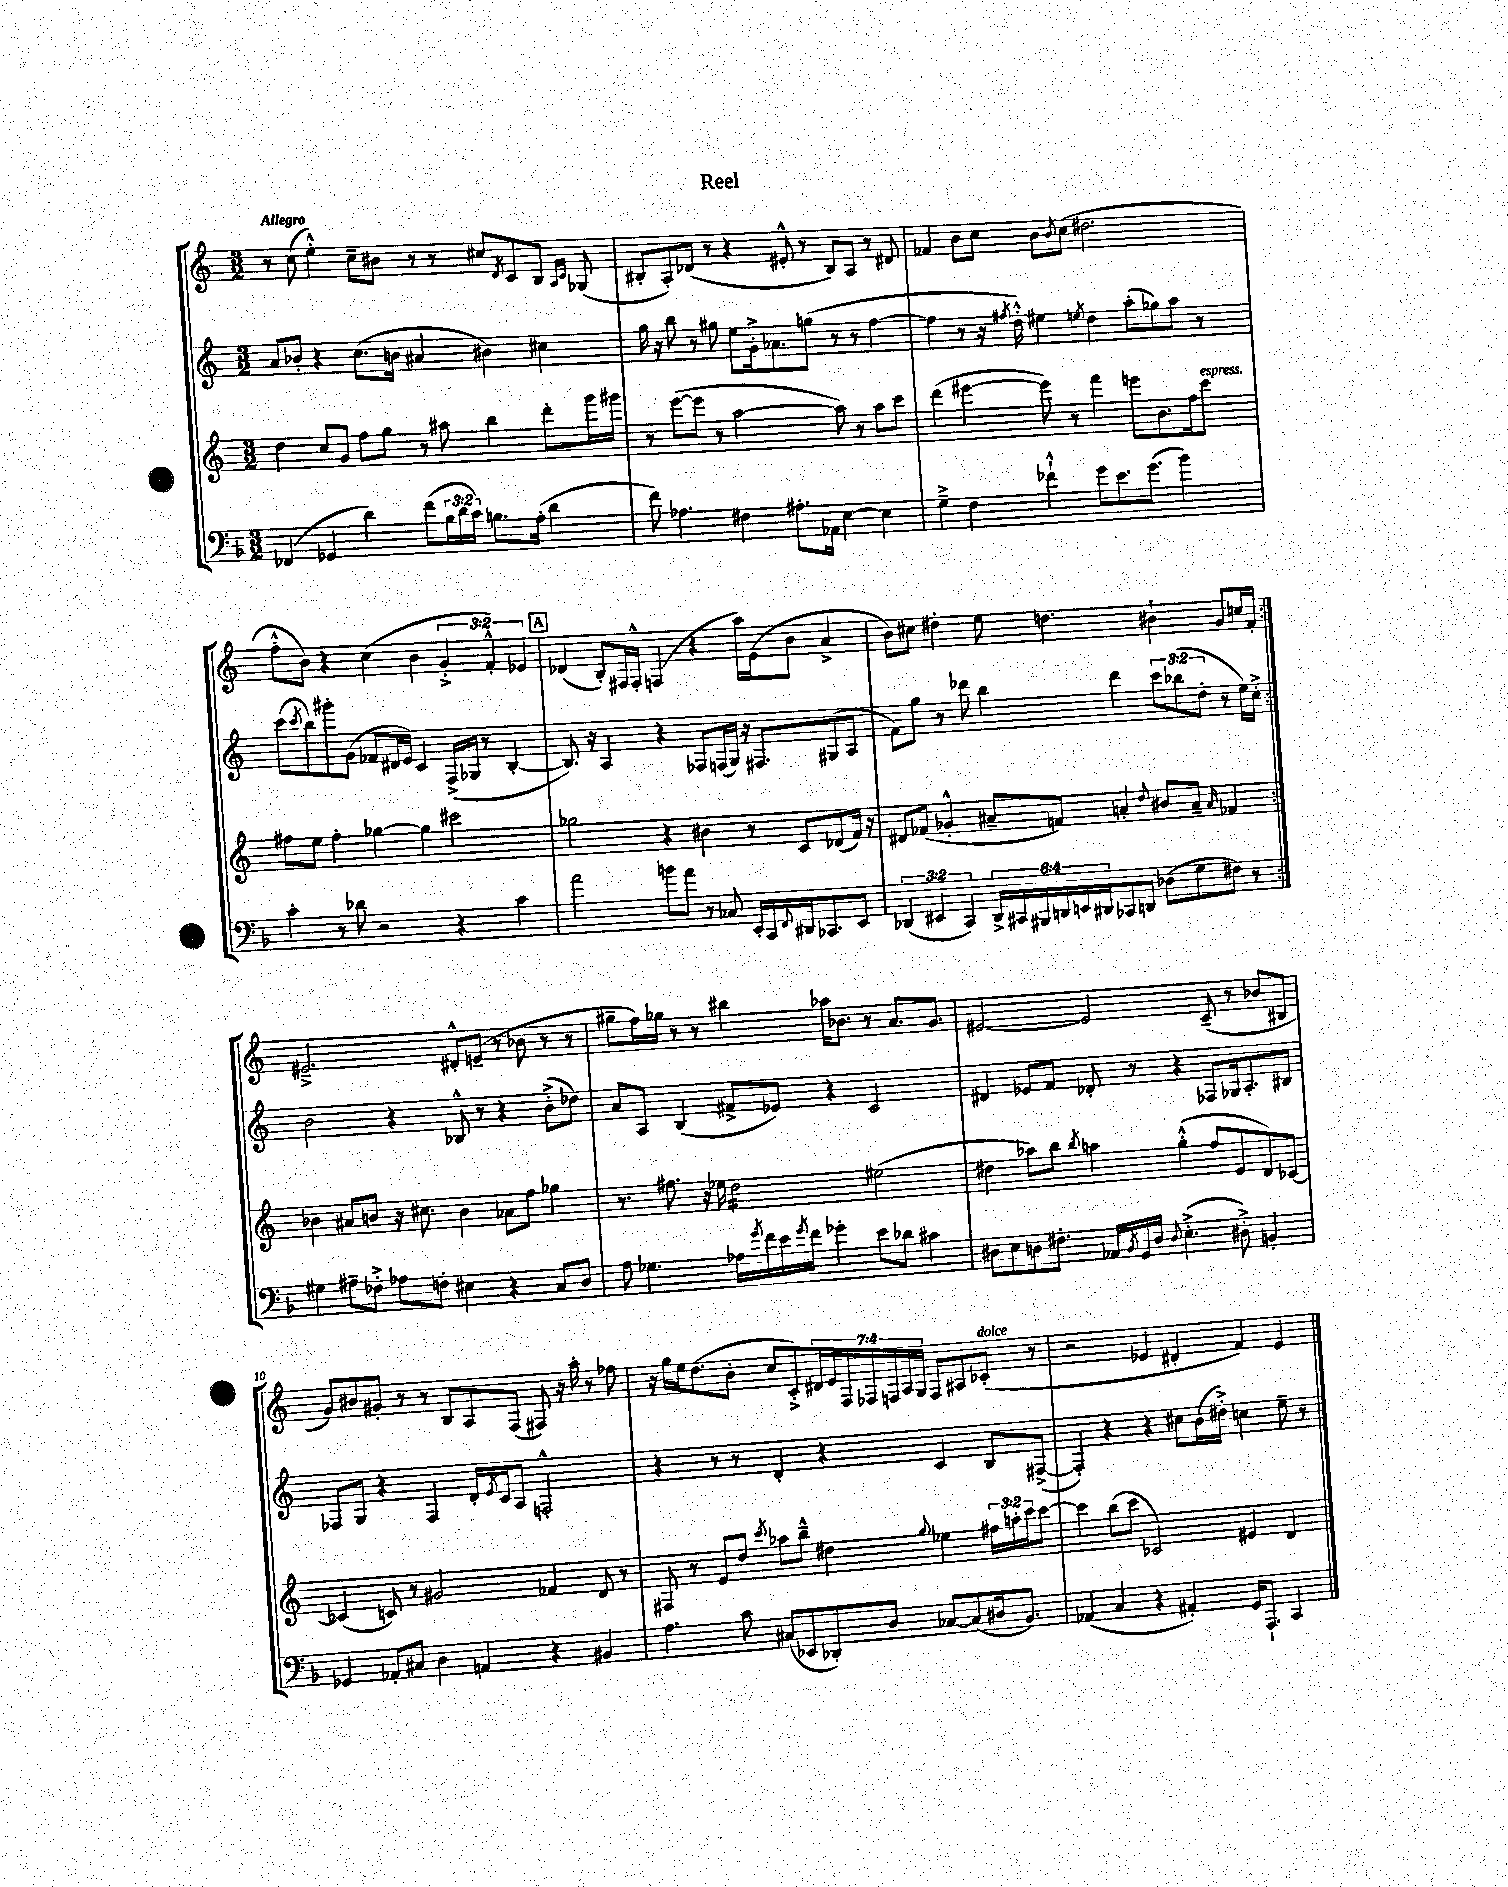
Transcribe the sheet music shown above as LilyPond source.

\header { title = "Reel" }
<<
\new StaffGroup <<
\new Staff = "s0" {
    \clef treble \key c \major \numericTimeSignature \time 3/2 \override Staff.TupletNumber.text = #tuplet-number::calc-fraction-text \tempo "Allegro"
    \repeat volta 2 { r8 c''8( e''4-.-^) c''8-- bis'8 r8 r8 cis''8 \acciaccatura { d'8 } c'8 b8 \grace { a16 c'16 } ges8( |
    bis8-. a8-.) des'8( r8 r4 eis'8-.-^ r8 bis8) a8 r8 dis'8 |
    fes'4 b'8 c''8 b'8 \acciaccatura { b'8 } c''8( dis''2. |
    f''8-.-^ b'8) r4 c''4( b'4 \tuplet 3/2 { g'4-.-> f'4-.-^) ees'4 } |
    \mark \markup { \box "A" } des'4( b8-.) fis16 fis16-.-^ f4( r4 a''16) e'16( b'8 a'4-> |
    b'8) cis''8 dis''4-. e''8 d''4. bis'4-! g'8 c''16 f'16-. | }
    eis'2.---> dis'8-.-^ e'8--( r8 bes'8 r8 r8 |
    gis''8-- f''16) ges''16 r8 r8 bis''4 aes''16 bes'8. r8 a'8. g'8. |
    eis'2~ eis'2 c'8--( r8 bes'8 bis8 |
    g'8) bis'8 gis'8-. r8 r8 b8 a8 f8( fis8) r16 a''16-. r8 fes''8 |
    r16 g''16 e''16 d''8.( b'8-. c''8 c'8-.->) \tuplet 7/4 { dis'16 e'16 f16 fes16 f16 a16 g16 } f8 ais8 ces'8-.^\markup { \italic "dolce" }( r8 |
    r2 ees'4 dis'4-. f'4) ees'4 \bar "|." |
}
\new Staff = "s1" {
    \clef treble \key c \major \numericTimeSignature \time 3/2 \override Staff.TupletNumber.text = #tuplet-number::calc-fraction-text
    \repeat volta 2 { a'8 bes'8-. r4 c''8.( b'16 ais'4 bis'4) cis''4 |
    g''16 r16 b''8 r8 gis''8 e''8 g'16-.-> aes'8. g''8( r8 r8 f''4~ |
    f''4 r8 r16 \acciaccatura { fis''8 } d''16-.-^) eis''4 \acciaccatura { e''8 } d''4 a''8-.( ges''8) a''8 r8 |
    c'''8( \acciaccatura { c'''8 } b''8) gis'''8-. g'8( fes'8 dis'16 e'16) c'4 f16->( ges16 r8 b4~-. |
    \mark \markup { \box "A" } b8.) r16 a4 r4 fes8 f16( g16) r16 fis8. gis8( a8 |
    f'8) g''8 r8 des'''8 b''4 des'''4 \tuplet 3/2 { c'''8 bes''8( d''8-. } r8 e''16) c''16-.-> | }
    b'2 r4 bes8-^ r8 r4 b'8-.->( des''8) |
    a'8 a8 b4( fis'8-> ees'8) r4 c'2 |
    dis'4 ees'8 f'8 des'8-. r8 r4 fes8 ges16 a8.-. bis8 |
    fes8 g8 r4 fes4 d'16-. \acciaccatura { e'8 } c'16 a8 f2-.-^ |
    r4 r8 r8 d'4-. r4 c'4 b8 fis8~->( |
    fis4-.) r4 r4 cis''8 b'16( dis''16-.->) c''4 e''8-- r8 \bar "|." |
}
\new Staff = "s2" {
    \clef treble \key c \major \numericTimeSignature \time 3/2 \override Staff.TupletNumber.text = #tuplet-number::calc-fraction-text
    \repeat volta 2 { d''4 c''8 g'8 f''8 g''8 r8 ais''8 b''4 d'''8-. g'''16 gis'''16 |
    r8 e'''8~( e'''8 r8 a''2~ a''8) r8 a''8 c'''8 |
    d'''4( eis'''4~ eis'''8) r8 f'''4 e'''8 b'8. f''16 c'''8^\markup { \italic "espress." } |
    fis''8 e''8 fis''4-. ges''4~ ges''4 cis'''2 |
    \mark \markup { \box "A" } ges''2 r4 bis'4 r8 c'8 des'8( f'16) r16 |
    dis'8 fes'8( ges'4-.-^ ais'8-- f'8) a'4-. \appoggiatura { d''8 } bis'8 a'8-- \grace { a'16 } fes'4 | }
    bes'4 ais'8 b'8 r16 cis''8. b'4 aes'8 f''8 ges''4 |
    r8. fis''8. r16 ees''16 d''2:16 eis''2( |
    dis''4 aes''8) b''8 \acciaccatura { b''8 } a''4 g''4-.-^( f''8 e'8 d'8) ces'8~ |
    ces'4( c'8) r8 gis'2 fes'4 d'8 r8 |
    fis8 r8 e'8 d''8 \acciaccatura { c'''8 } aes''8 b''8---^ dis''4 \appoggiatura { g''8 } ees''4 \tuplet 3/2 { fis''16 a''16-. c'''16 } c'''8~ |
    c'''4 b''8( c'''8 ces'2) eis'4 d'4 \bar "|." |
}
\new Staff = "s3" {
    \clef bass \key f \major \numericTimeSignature \time 3/2 \override Staff.TupletNumber.text = #tuplet-number::calc-fraction-text
    \repeat volta 2 { fes,4( ges,4 d'4) f'8( \tuplet 3/2 { bes16 d'16 c'16) } b8. a16-.( d'4 |
    f'8) aes4. fis4 ais8.-. aes,16 e4~ e4 |
    g4---> f4 fes'4-!-^ g'8 e'8. g'8.( bes'4) |
    c'4-. r8 des'8 r2 r4 c'4 |
    \mark \markup { \box "A" } a'2 b'8 a'8 r8 ces8 e,16-. c,16 \appoggiatura { f,8 } dis,16 ces,8. e,8 |
    \tuplet 3/2 { des,4( eis,4 c,4) } \tuplet 6/4 { des,16-> cis,16 bis,,16 d,16 e,16 dis,16 } ces,8 d,8 des8( g8 fis8) r8 | }
    gis4 ais8-- fes8-.-> aes8 f8-. eis4 r4 c8 d8 |
    a8 ges4. aes16 \acciaccatura { g'8 } f'16 e'16 \acciaccatura { g'8 } f'16 ges'4-. e'8 des'8 cis'4 |
    dis8 e8 d8 fis8.-. aes,16 \acciaccatura { bes,8 } g,16 d16 \appoggiatura { d8 } e4.-.->( dis8-.->) b,4-. |
    ges,4 aes,8-. cis8 d4 a,4 r4 bis,4 |
    a4. c'8 cis8( ees,8 des,8-.) d8 ces8~ ces8( dis16 bes,8.) |
    aes,4( c4 r4 ais,4-.) g,16 a,,8.-! c,4 \bar "|." |
}
>>
>>
\layout { \context { \Score \override BarNumber.break-visibility = ##(#f #t #t) barNumberVisibility = #(every-nth-bar-number-visible 5) } }
